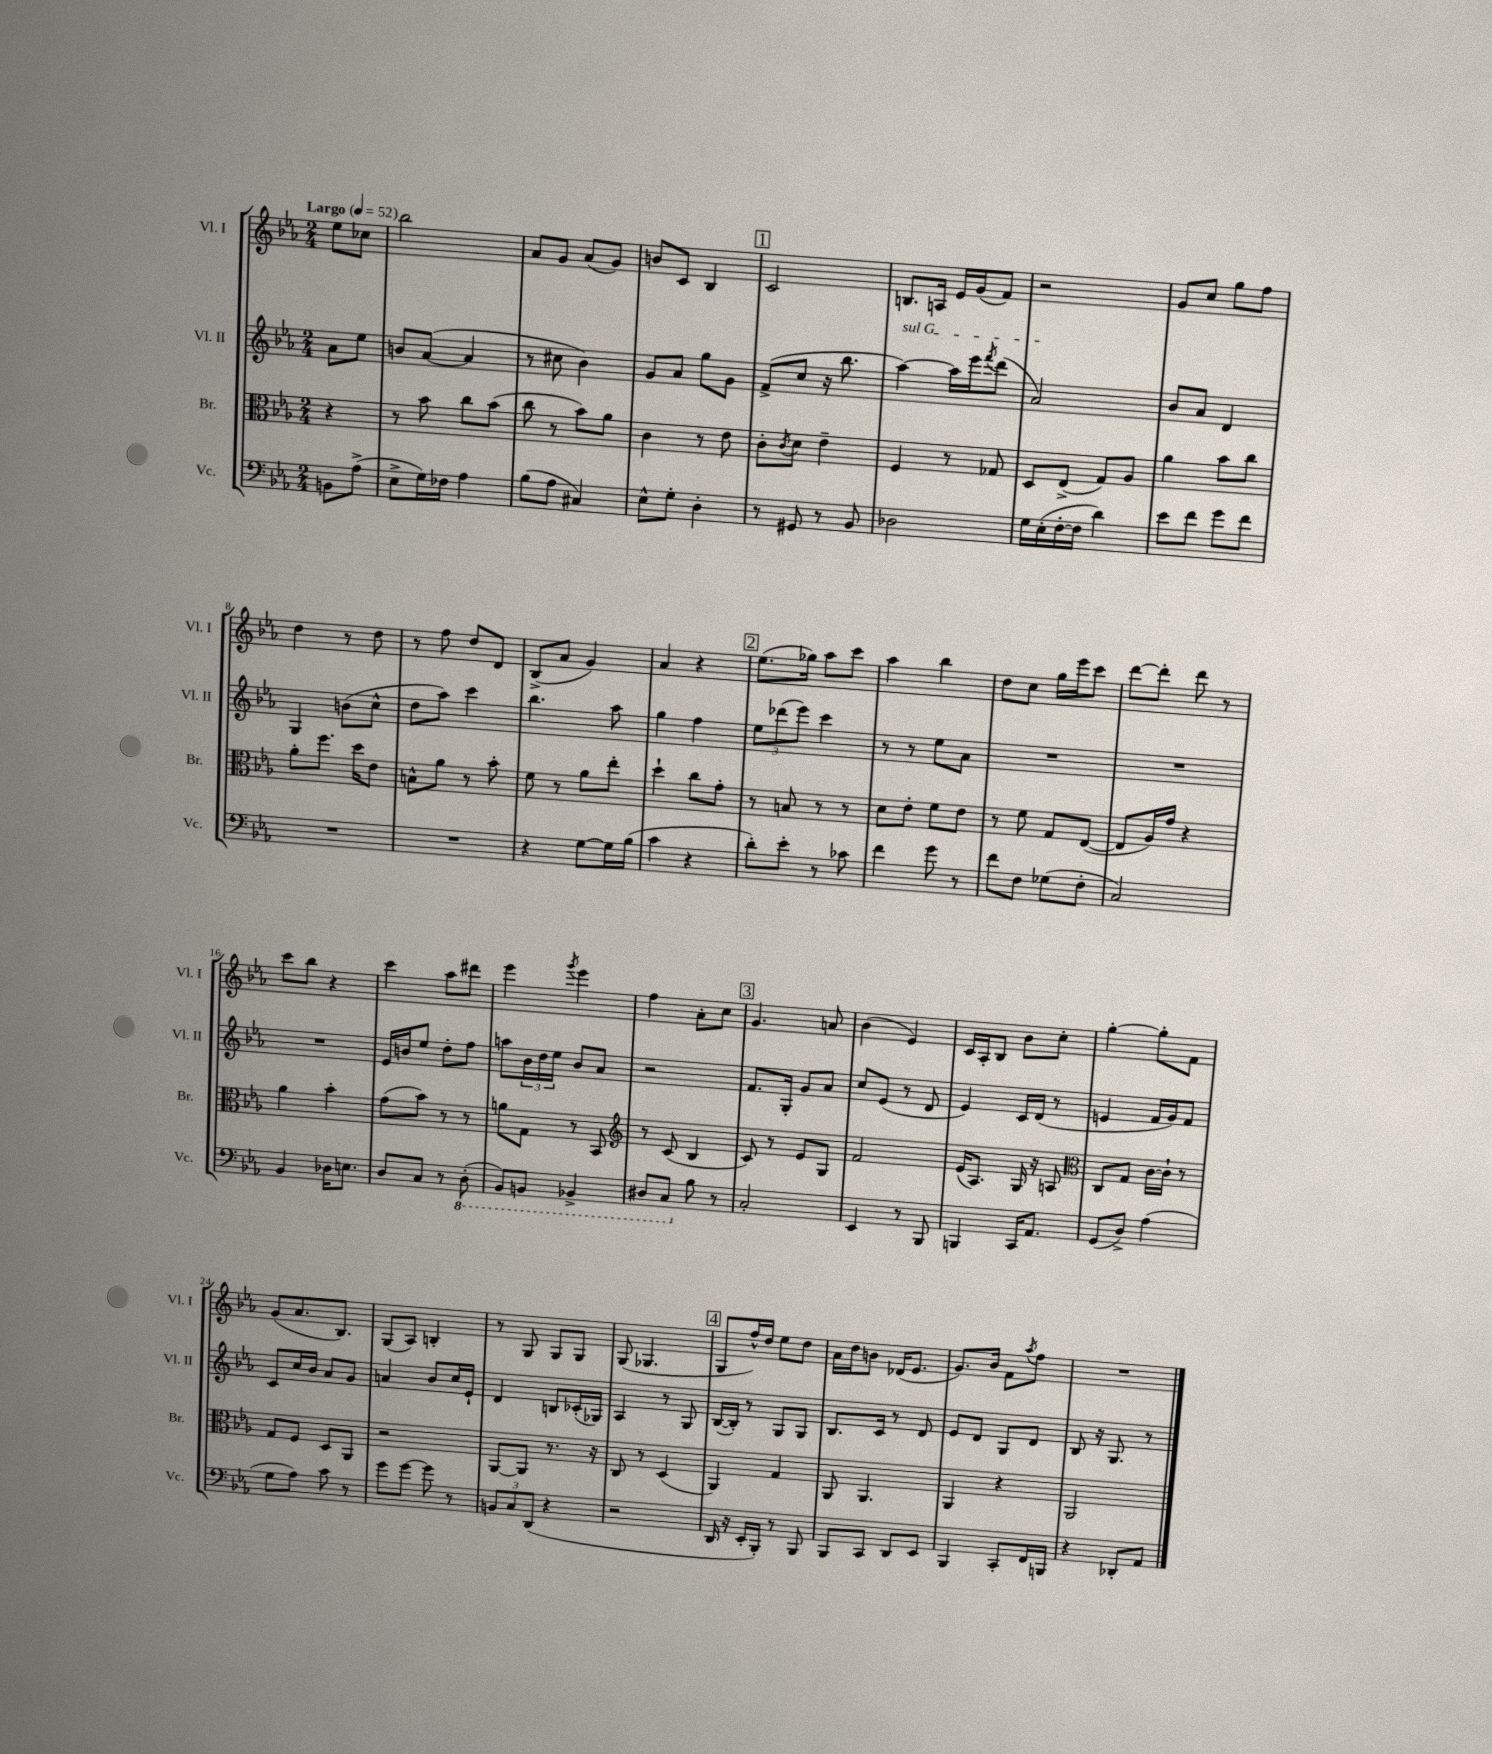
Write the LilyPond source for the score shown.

<<
\new StaffGroup <<
\new Staff = "s0" \with { instrumentName = "Vl. I" shortInstrumentName = "Vl. I" } {
    \clef treble \key ees \major \numericTimeSignature \time 2/4 \partial 4 \tempo "Largo" 4 = 52
    ees''8 ces''8 |
    bes''2 |
    aes'8 g'8 aes'8( g'8) |
    b'8 c'8 bes4 |
    \mark \markup { \box "1" } c'2 |
    b8. a16 ees'16 g'16( f'8) |
    r2 |
    g'8 c''8 g''8 f''8 |
    d''4 r8 d''8 |
    r8 f''8 d''8 d'8 |
    bes8->( aes'8 g'4) |
    aes'4 r4 |
    \mark \markup { \box "2" } ees''8.( ges''16) aes''8 c'''8 |
    aes''4 bes''4 |
    d''8 c''8 g''16 ees'''16 c'''8 |
    d'''8~ d'''8-. d'''8 r8 |
    c'''8 bes''8 r4 |
    c'''4 aes''8 dis'''8 |
    ees'''4 \acciaccatura { g'''8 } ees'''4 |
    f''4 aes'8-. c''8 |
    \mark \markup { \box "3" } g'4. a'8 |
    bes'4( ees'4) |
    c'16 aes16-. bes8 bes'8 c''8-. |
    g''4~-. g''8-. f'8 |
    g'8( aes'8. bes8.) |
    g8( aes8) b4-. |
    r8 g8 g8 g8 |
    g8( ges4. |
    \mark \markup { \box "4" } g8 f''16-^) d''16 ees''8 d''8 |
    aes'16 d''16 b'8 des'16( ees'8. |
    g'8.) bes'16 f'8 \acciaccatura { aes''8 } f''8 |
    R2 \bar "|." |
}
\new Staff = "s1" \with { instrumentName = "Vl. II" shortInstrumentName = "Vl. II" } {
    \clef treble \key ees \major \numericTimeSignature \time 2/4 \partial 4
    aes'8 ees''8 |
    b'8 aes'8~( aes'4 |
    r8 cis''8 bes'4) |
    g'8 aes'8 g''8 g'8 |
    \mark \markup { \box "1" } f'8->( c''8 r16 bes''8. |
    \once \override TextSpanner.bound-details.left.text = \markup { \italic "sul G" } aes''4~\startTextSpan) aes''16 ees'''16 \acciaccatura { f'''8 } d'''8( |
    aes'2\stopTextSpan) |
    bes'8 aes'8 d'4 |
    g4 b'8( c''8-^ |
    d''8 aes''8) c'''4 |
    bes''4. aes''8 |
    g''4 f''4 |
    \mark \markup { \box "2" } \tuplet 3/2 { ees''8 des'''8( ees'''8) } c'''4 |
    r8 r8 ees''8 aes'8 |
    R2 |
    R2 |
    R2 |
    ees'16 b'16 ees''8 d''8-. f''8 |
    a''8 \tuplet 3/2 { bes'16 d''16 ees''16 } bes'8 aes'8 |
    r2 |
    \mark \markup { \box "3" } f'8. g16-. g'8 aes'8 |
    c''8 ees'8( r8 d'8 |
    ees'4) c'16 d'16( r8 |
    e'4 f'16 g'16) f'8 |
    c'8 c''16 bes'16 aes'8 g'8 |
    a'4 bes'8 c''16 ees'16-! |
    d'4 b8 ces'16-.( ges16) |
    aes4 r8 g8 |
    \mark \markup { \box "4" } bes16~( bes16-.) r8 g8 g8 |
    bes8. c'16 r8 d'8 |
    ees'8 d'8 g8 d'8 |
    bes8 r16 g8. r8 \bar "|." |
}
\new Staff = "s2" \with { instrumentName = "Br." shortInstrumentName = "Br." } {
    \clef alto \key ees \major \numericTimeSignature \time 2/4 \partial 4
    r4 |
    r8 bes'8 c''8 bes'8( |
    c''8 r8 bes'8) aes'8 |
    c'4 r8 ees'8 |
    \mark \markup { \box "1" } c'8-. \acciaccatura { c'8 } d'8 ees'4-- |
    f4 r8 ges8 |
    d8 ees8->( g8) aes8 |
    aes'4 bes'8 c''8 |
    aes'8-. f''8. d''16 ees'8 |
    b8-^ aes'8 r8 bes'8-. |
    f'8 r8 aes'8 ees''8-. |
    d''4-! c''8 g'8-. |
    \mark \markup { \box "2" } r8 b8 r8 r8 |
    d'8 ees'8-. f'8 ees'8 |
    r8 f'8 g8 ees8~( |
    ees8 aes16) g'16 r4 |
    aes'4 bes'4-. |
    g'8( bes'8) r8 r8 |
    a'8 g8 r8 bes,8 |
    \clef treble r8 c'8( bes4 |
    \mark \markup { \box "3" } c'8) r8 ees'8 g8 |
    f'2 |
    ees'16( aes8.) g16 r16 a8 |
    \clef alto c8 g8 c'16~ c'16-! r8 |
    g8 f8 d8 aes,8 |
    r2 |
    aes,8~ aes,8 r8. r16 |
    c8 r8 d4( |
    \mark \markup { \box "4" } aes,4) g4 |
    aes,8 aes,4. |
    aes,4 r4 |
    aes,2 \bar "|." |
}
\new Staff = "s3" \with { instrumentName = "Vc." shortInstrumentName = "Vc." } {
    \clef bass \key ees \major \numericTimeSignature \time 2/4 \partial 4
    b,8 aes8->( |
    ees8-> g16) fes16 aes4 |
    bes8( aes8 cis4) |
    ees8-^ g8-. d4-. |
    \mark \markup { \box "1" } r8 gis,8 r8 bes,8 |
    des2 |
    g16 ees16-.( f16~-. f16 d'4) |
    ees'8 f'8 g'8 f'8 |
    R2 |
    R2 |
    r4 g8~ g16 bes16( |
    c'4 r4 |
    \mark \markup { \box "2" } d'8-.) ees'8-. r8 ces'8 |
    f'4 g'8 r8 |
    f'8 f8 ges8( f8-. |
    c2) |
    bes,4 des16 e8. |
    d8 c8 r8 \ottava #-1 d,8-.( |
    bes,,8) b,,8 bes,,4-> |
    dis,8 c,8 \ottava #0 bes8 r8 |
    \mark \markup { \box "3" } c2-. |
    ees,4 r8 bes,,8 |
    b,,4 c,16 aes,8. |
    g,8( d8->) aes4( |
    g8 aes8) c'8 r8 |
    g'8 g'8~ g'8 r8 |
    \tuplet 3/2 { b,8 c8 d,8( } r4 |
    r2 |
    \mark \markup { \box "4" } d,16 r16 ees,16-. bes,,16-.) r8 bes,,8 |
    bes,,8 c,8 d,8 ees,8 |
    bes,,4 c,8-. f,16 b,,16 |
    r4 des,8-. aes,8 \bar "|." |
}
>>
>>
